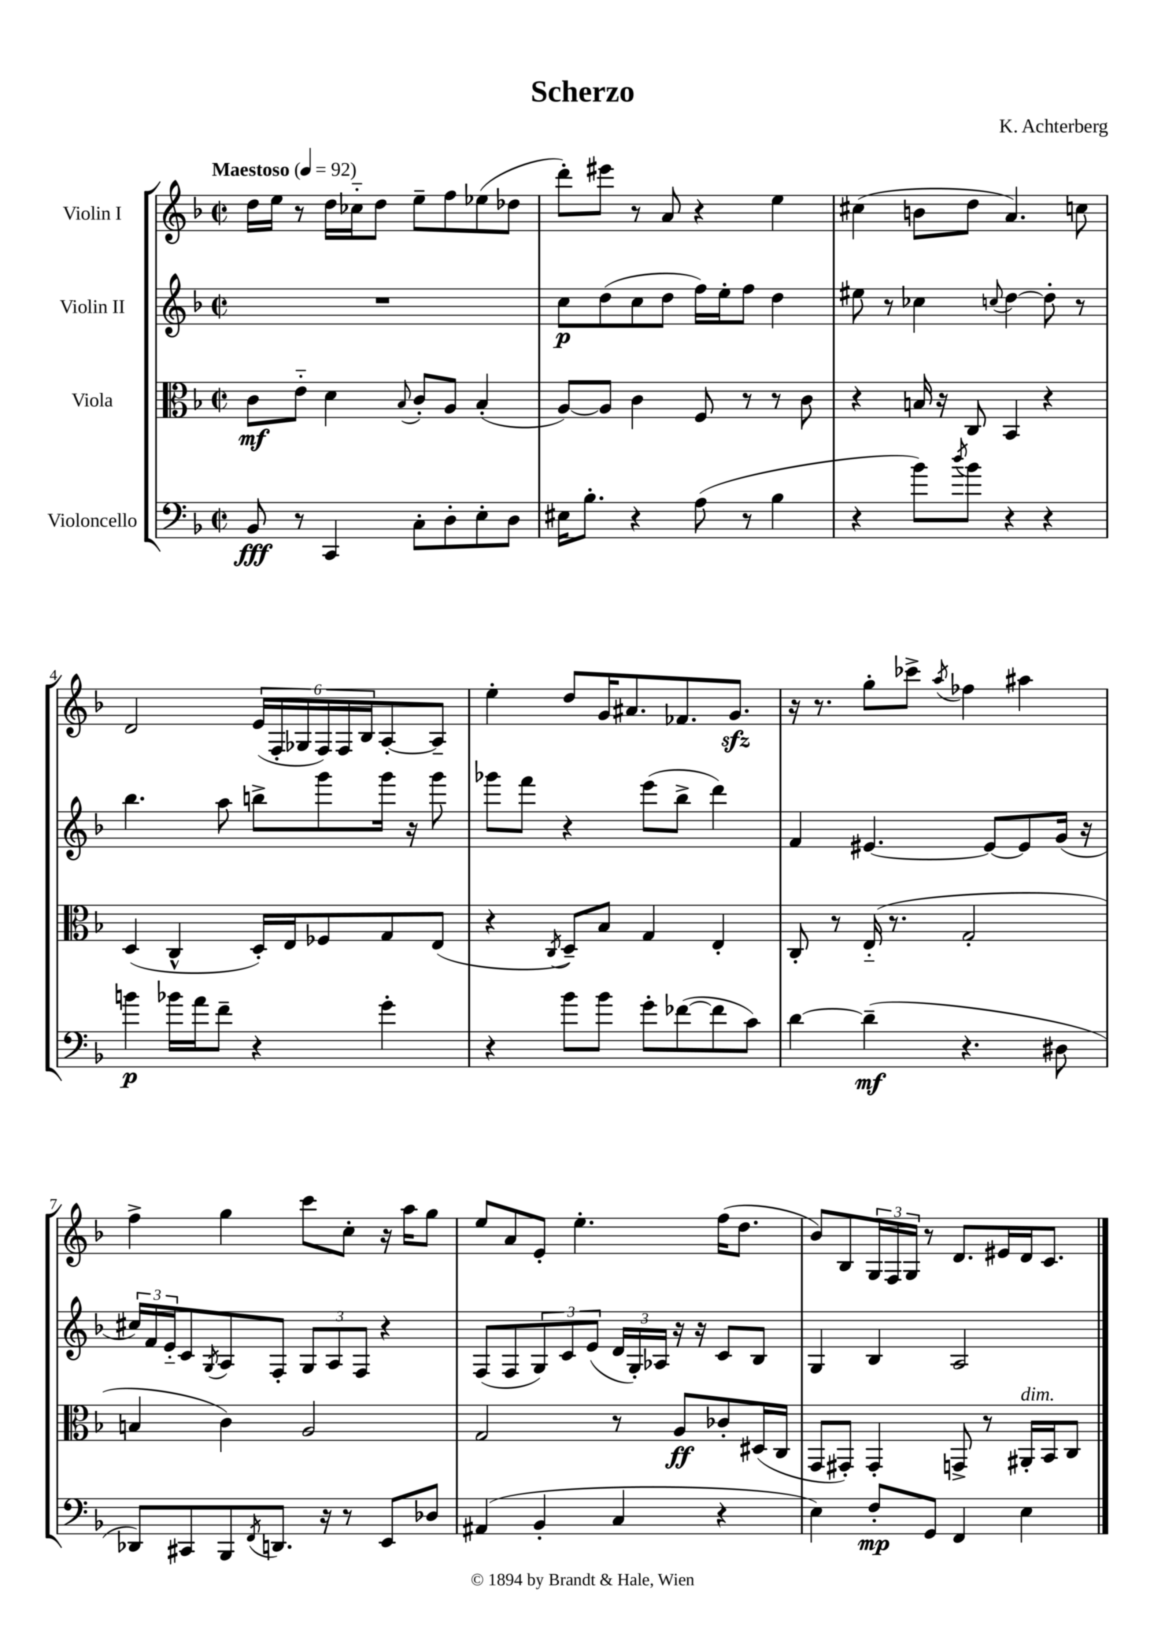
\header { title = "Scherzo" composer = "K. Achterberg" }
<<
\new StaffGroup <<
\new Staff = "s0" \with { instrumentName = "Violin I" } {
    \clef treble \key f \major \defaultTimeSignature \time 2/2 \tempo "Maestoso" 4 = 92
    d''16 e''16 r8 d''16 ces''16-_ d''8 e''8-- f''8 ees''8( des''8 |
    d'''8-.) eis'''8 r8 a'8 r4 e''4 |
    cis''4( b'8 d''8 a'4.) c''8 |
    d'2 \tuplet 6/4 { e'16( f16-. ges16 f16) f16 bes16 } a8~-. a8-- |
    e''4-. d''8 g'16 ais'8. fes'8. g'8.\sfz |
    r16 r8. g''8-. ces'''8-> \acciaccatura { a''8 } fes''4 ais''4 |
    f''4-> g''4 c'''8 c''8-. r16 a''16 g''8 |
    e''8 a'8 e'8-. e''4.-. f''16( d''8. |
    bes'8) bes8 \tuplet 3/2 { g16 f16 g16 } r8 d'8. eis'16 d'16 c'8. \bar "|." |
}
\new Staff = "s1" \with { instrumentName = "Violin II" } {
    \clef treble \key f \major \defaultTimeSignature \time 2/2
    R1 |
    c''8\p d''8( c''8 d''8 f''16) e''16-. f''8 d''4 |
    eis''8 r8 ces''4 \appoggiatura { c''8 } d''4~ d''8-. r8 |
    bes''4. a''8 b''8-> g'''8 g'''16 r16 g'''8 |
    ges'''8 f'''8 r4 e'''8( bes''8-> d'''4) |
    f'4 eis'4.~ eis'8~ eis'8 g'16( r16 |
    \tuplet 3/2 { cis''16) f'16 e'16-_ } c'8 \acciaccatura { g8 } a8 f8-. \tuplet 3/2 { g8 a8 f8 } r4 |
    f8( f8 \tuplet 3/2 { g8) c'8 e'8( } \tuplet 3/2 { d'16 g16-.) aes16 } r16 r16 c'8 bes8 |
    g4 bes4 a2 \bar "|." |
}
\new Staff = "s2" \with { instrumentName = "Viola" } {
    \clef alto \key f \major \defaultTimeSignature \time 2/2
    c'8\mf e'8-_ d'4 \appoggiatura { bes8 } c'8-. a8 bes4-.( |
    a8~) a8 c'4 f8 r8 r8 c'8 |
    r4 b16 r16 c8 bes,4 r4 |
    d4( c4-^ d16-.) e16 fes8 g8 e8( |
    r4 \acciaccatura { c8 } d8--) bes8 g4 e4-. |
    c8-. r8 e16-_( r8. g2-. |
    b4 c'4) a2 |
    g2 r8 a8\ff ces'8-. dis16( c16 |
    g,8 gis,8-.) gis,4-. g,8-> r8 ais,16-.^\markup { \italic "dim." } bes,16 c8 \bar "|." |
}
\new Staff = "s3" \with { instrumentName = "Violoncello" } {
    \clef bass \key f \major \defaultTimeSignature \time 2/2
    bes,8\fff r8 c,4 c8-. d8-. e8-. d8 |
    eis16 bes8.-. r4 a8( r8 bes4 |
    r4 bes'8) \acciaccatura { d''8 } bes'8 r4 r4 |
    b'4\p bes'16 a'16 f'8-- r4 g'4-. |
    r4 bes'8 bes'8 g'8-. fes'8~( fes'8 c'8) |
    d'4~ d'4--\mf( r4. dis8 |
    des,8) cis,8 bes,,8 \acciaccatura { f,8 } d,8. r16 r8 e,8 des8 |
    ais,4( bes,4-. c4 r4 |
    e4) f8-.\mp g,8 f,4 e4 \bar "|." |
}
>>
>>
